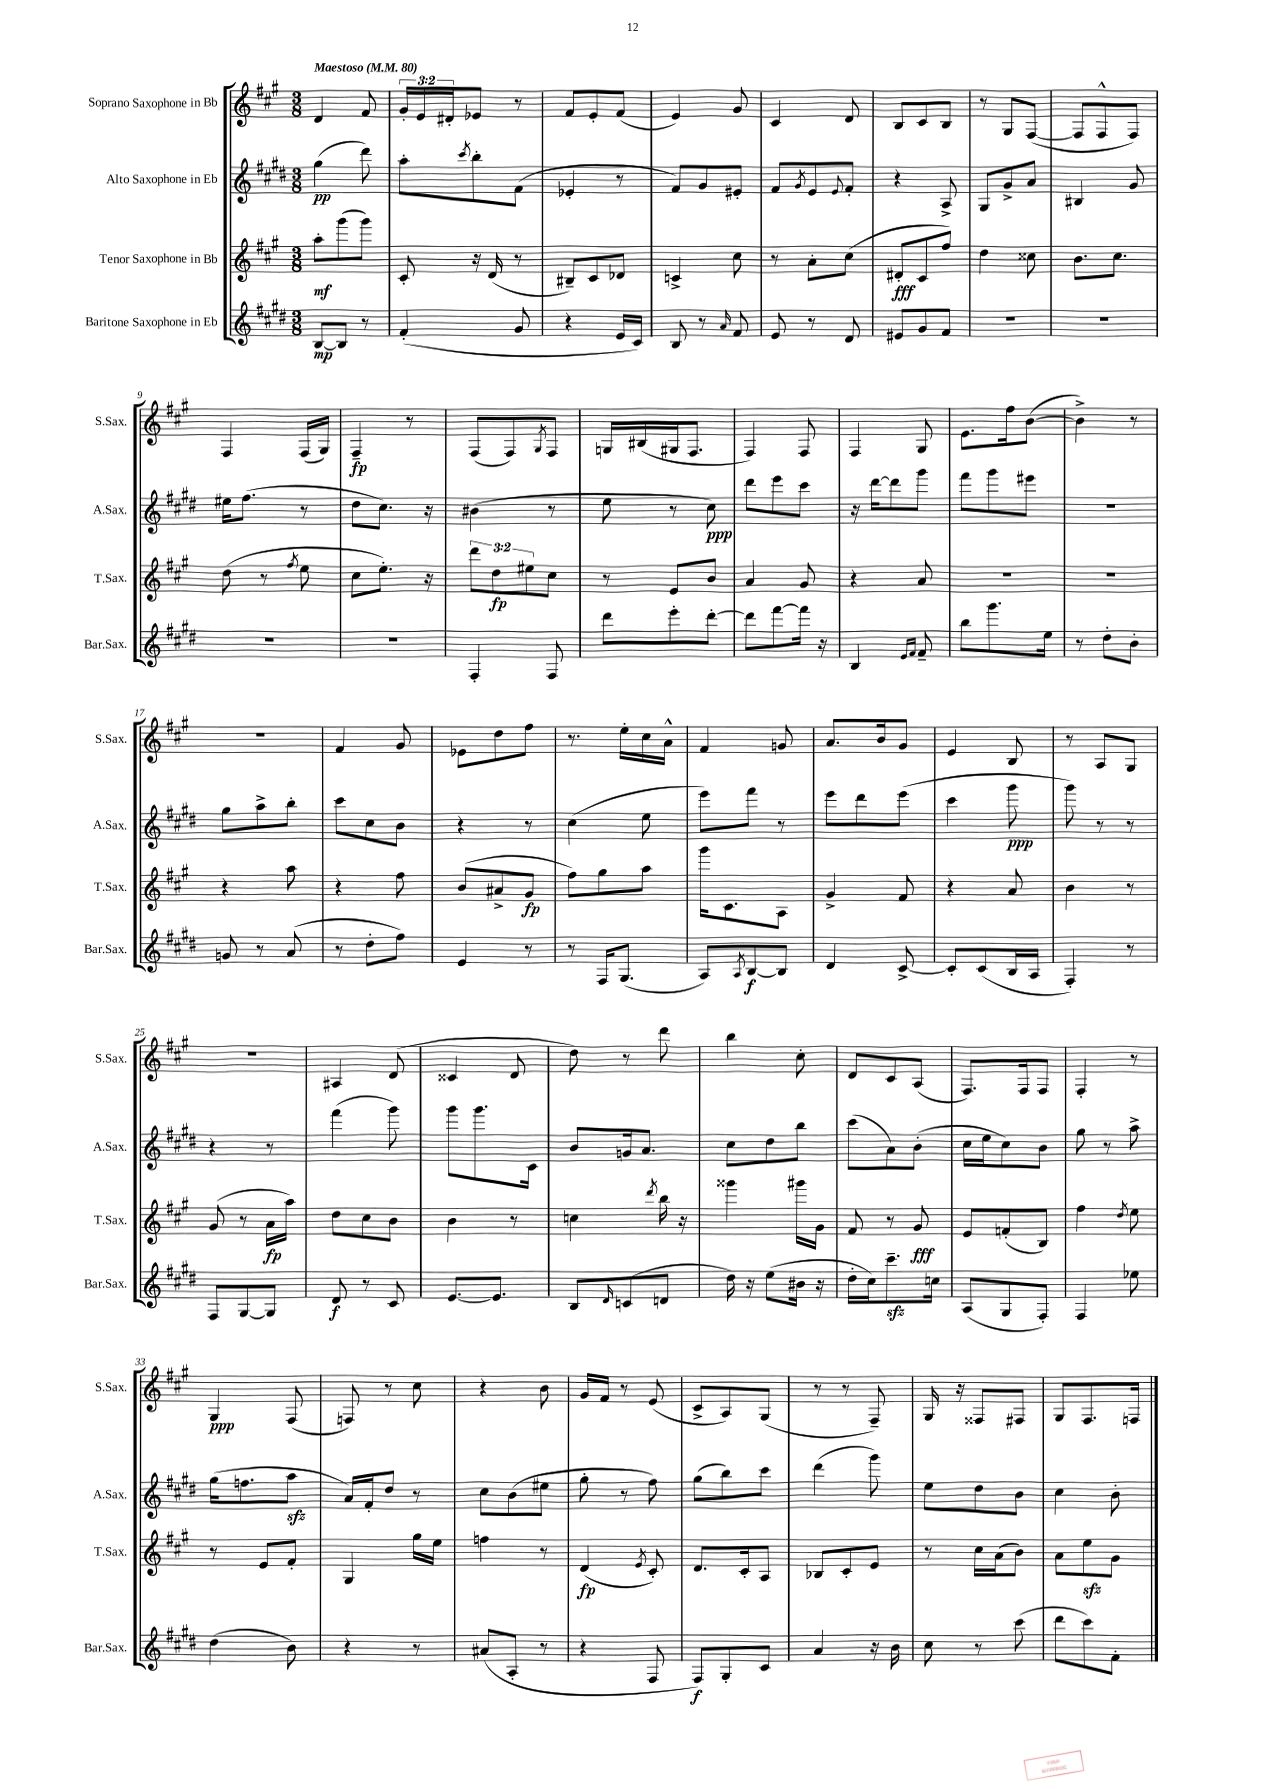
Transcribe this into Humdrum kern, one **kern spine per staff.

**kern	**kern	**kern	**kern
*staff4	*staff3	*staff2	*staff1
*clefG2	*clefG2	*clefG2	*clefG2
*k[f#c#g#d#]	*k[f#c#g#]	*k[f#c#g#d#]	*k[f#c#g#]
*M3/8	*M3/8	*M3/8	*M3/8
*MM80	*MM80	*MM80	*MM80
[8B/L	8aa'\L	(4gg#\	4d/
8B/]J	(8ggg#\	.	.
8r	8ggg#\J)	8ddd#\)	8f#/
=	=	=	=
(4f#'/	8c#'/	8aa'\L	24g#'/LL
.	.	.	24e/
.	.	.	24d#'/J
.	.	8qccc#/	.
.	16r	8bb'\	8e-/J
.	(16d/	.	.
8g#/	8r	(8f#\J	8r
=	=	=	=
4r	8B#~/L)	4e-'/	8f#/L
.	8c#/	.	8e'/
16e/LL	8d-/J	8r	(8f#/J
16c#/JJ)	.	.	.
=	=	=	=
8B/	4c^/	8f#/L)	4e/)
8r	.	8g#/	.
16qqa/	.	.	.
8f#/	8cc#\	8e#'/J	8g#/
=	=	=	=
8e/	8r	8f#/L	4c#/
.	.	8qg#/	.
8r	8a'\L	8e/	.
.	.	8qqe/	.
8d#/	(8cc#\J	8f#'/J	8d/
=	=	=	=
8e#/L	8d#'/L	4r	8B/L
8g#/	8c#/	.	8c#/
8f#/J	8ff#/J)	8A^/	8B/J
=	=	=	=
4.r	4dd\	8G#/L	8r
.	.	8g#^/	8G#/L
.	8cc##\	8a/J	([8F#/J
=	=	=	=
4.r	8.b\L	4B#/	8F#/]L
.	.	.	8F#^^/
.	8.cc#\J	.	.
.	.	8g#/	8F#/J)
=	=	=	=
4.r	(8dd\	16ee#\LK	4F#/
.	.	(8.ff#\J	.
.	8r	.	.
.	8qff#/	.	.
.	8ee\	8r	(16F#/LL
.	.	.	16G#/JJ)
=	=	=	=
4.r	8cc#\L	8dd#\L	4F#~/
.	8.ee'\J)	8.cc#\J)	.
.	.	.	8r
.	16r	16r	.
=	=	=	=
4F#'/	12ddd\L	(4b#\	(8F#/L
.	12dd\	.	.
.	.	.	8F#/)
.	12ee#\	.	.
.	.	.	8qG#/
8F#/	8cc#\J	8r	8F#/J
=	=	=	=
8ddd#\L	8r	8ee\	16G/LL
.	.	.	(16B#/
8eee'\	8e/L	8r	16G#/J
.	.	.	8.F#/J
[8ddd#'\J	8b/J	8cc#\)	.
=	=	=	=
8ddd#\]L	4a/	8ddd#\L	4F#/)
[8fff#\	.	8eee\	.
16fff#\]Jk	8g#/	8ccc#\J	8F#/
16r	.	.	.
=	=	=	=
4B/	4r	16r	4F#/
.	.	[16ddd#\LK	.
.	.	8ddd#\]	.
16qqe/LL	.	.	.
16qqf#/JJ	.	.	.
8f#~/	8a/	8ggg#\J	8G#/
=	=	=	=
8bb\L	4.r	8fff#\L	8.e\L
8.ggg#\	.	8ggg#\	.
.	.	.	16ff#\k
.	.	8eee#\J	([8b\J
16ee\Jk	.	.	.
=	=	=	=
8r	4.r	4.r	4b^\])
8dd#'\L	.	.	.
8b'\J	.	.	8r
=	=	=	=
8g/	4r	8gg#\L	4.r
8r	.	8aa^\	.
(8a/	8aa\	8bb'\J	.
=	=	=	=
8r	4r	8ccc#\L	4f#/
8dd#'\L	.	8cc#\	.
8ff#\J)	8ff#\	8b\J	8g#/
=	=	=	=
4e/	(8b/L	4r	8e-\L
.	8a#^/	.	8dd\
8r	8g#/J	8r	8ff#\J
=	=	=	=
8r	8ff#\L)	(4cc#\	8.r
16F#/LK	8gg#\	.	.
(8.G#/J	.	.	16ee'\LL
.	8aa\J	8ee\	16cc#\
.	.	.	16a^^\JJ
=	=	=	=
8A/L)	16ggg#\LK	8eee\L)	4f#/
.	8.c#\	.	.
8qA/	.	.	.
[8B/	.	8fff#\J	.
8B/]J	8A\J	8r	8g/
=	=	=	=
4d#/	4g#^/	8eee\L	8.a/L
.	.	8ddd#\	.
.	.	.	16b/k
[8c#^/	8f#/	(8eee\J	8g#/J
=	=	=	=
8c#'/]L	4r	4ccc#\	4e/
(8c#/	.	.	.
16B/L	8a/	8ggg#\	8B/
16A/JJ	.	.	.
=	=	=	=
4F#'/)	4b\	8ggg#\)	8r
.	.	8r	8A/L
8r	8r	8r	8G#/J
=	=	=	=
8F#/L	(8g#/	4r	4.r
[8G#/	8r	.	.
8G#/]J	16a\LL	8r	.
.	16aa\JJ)	.	.
=	=	=	=
8d#/	8dd\L	(4fff#\	4A#/
8r	8cc#\	.	.
8c#/	8b\J	8ggg#\)	(8d/
=	=	=	=
[8.e/L	4b\	8ggg#\L	4c##/
.	.	8.ggg#\	.
8.e/]J	.	.	.
.	8r	.	8d/
.	.	16c#\Jk	.
=	=	=	=
8B/L	4cc\	8b/L	8dd\)
16qqd#/	.	.	.
(8c/	.	16g/k	8r
.	.	8.a/J	.
.	8qddd/	.	.
8d/J	16bb\	.	8ddd\
.	16r	.	.
=	=	=	=
16dd#\)	4ggg##\	8cc#\L	4bb\
16r	.	.	.
(8ee\L	.	8dd#\	.
16b#\Jk	16ggg#\LL	8bb\J	8cc#'\
16r	16g#\JJ	.	.
=	=	=	=
16dd#'\LL	8f#/	(8ccc#\L	8d/L
16cc#\J)	.	.	.
8.ccc#~\	8r	8a\)	8c#/
.	8g#/	(8b'\J	(8A/J
16cc\Jk	.	.	.
=	=	=	=
(8A/L	8e/L	16cc#\LL	8.F#/L)
.	.	16ee\J	.
8G#/	(8f'/	8cc#\)	.
.	.	.	16F#/k
8F#'/J)	8B/J)	8b\J	8F#/J
=	=	=	=
4F#/	4ff#\	8gg#\	4F#'/
.	.	8r	.
.	8qdd/	.	.
8ee-\	8ee\	8aa^\	8r
=	=	=	=
(4dd#\	8r	(16gg#\LK	4G#/
.	.	8.ff\	.
.	8e/L	.	.
8b\)	8f#'/J	8aa\J	(8F#/
=	=	=	=
4r	4G#/	16a/LL)	8F/)
.	.	16f#'/J	.
.	.	8dd#/J	8r
8r	16gg#\LL	8r	8cc#\
.	16ee\JJ	.	.
=	=	=	=
(8a#/L	4ff\	8cc#\L	4r
8A'/J	.	(8b\	.
8r	8r	8ee#\J	8b\
=	=	=	=
4r	(4d/	8gg#'\	16g#/LL
.	.	.	16f#/JJ
.	.	8r	8r
.	8qe/	.	.
8F#/	8c#'/)	8ff#\)	(8e/
=	=	=	=
8F#/L)	8.d/L	(8gg#\L	8c#^/L
8G#'/	.	8bb\)	8A/)
.	16c#'/k	.	.
8c#/J	8A/J	8ccc#\J	(8G#/J
=	=	=	=
4a/	8B-/L	(4ddd#\	8r
.	8c#'/	.	8r
16r	8e/J	8ggg#\)	8F#~/)
16b\	.	.	.
=	=	=	=
8cc#\	8r	8ee\L	16G#/
.	.	.	16r
8r	16cc#\LL	8dd#\	8F##/L
.	(16a\J	.	.
(8ccc#\	8b\J)	8b\J	8F#/J
=	=	=	=
8ddd#\L	8a\L	4cc#\	8G#/L
8ccc#\)	8ee\	.	8.F#/
8f#'\J	8g#\J	8b'\	.
.	.	.	16F/Jk
==	==	==	==
*-	*-	*-	*-
